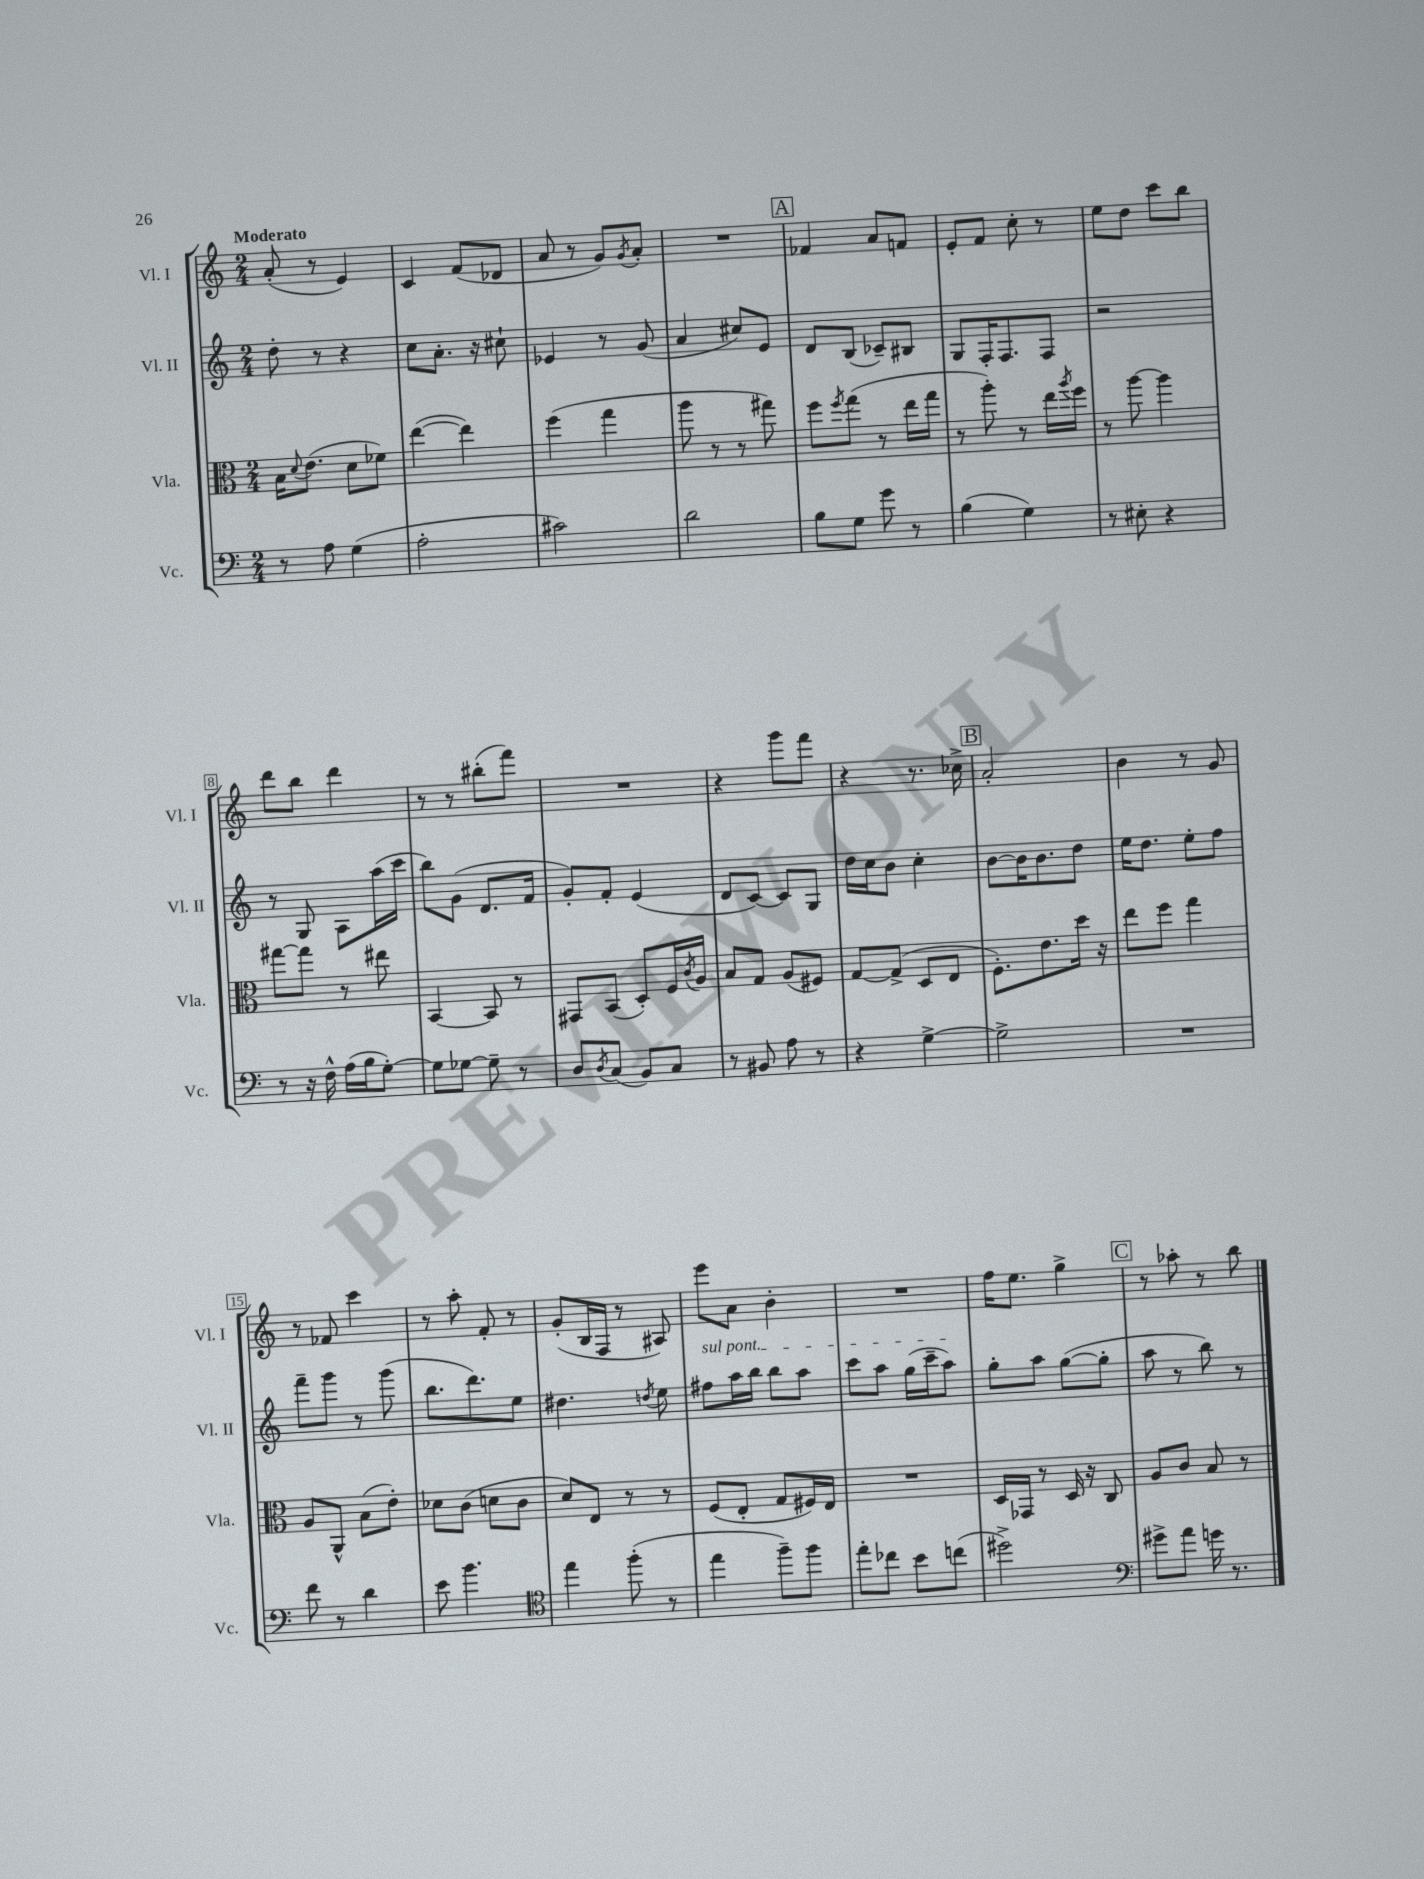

**kern	**kern	**kern	**kern
*staff4	*staff3	*staff2	*staff1
*clefF4	*clefC3	*clefG2	*clefG2
*k[]	*k[]	*k[]	*k[]
*M2/4	*M2/4	*M2/4	*M2/4
8r	16B\LK	8dd'\	(8a'/
.	8qqd/	.	.
.	(8.e\J	.	.
8A\	.	8r	8r
(4G\	8d\L	4r	4e/)
.	8f-\J)	.	.
=	=	=	=
2A'\	([4ee\	8cc\L	4c/
.	.	8.a'\J	.
.	4ee\])	.	(8f/L
.	.	16r	.
.	.	8cc#`\	8d-/J
=	=	=	=
2c#\)	(4ff\	4e-/	8a/
.	.	.	8r
.	4gg\	8r	8g/L)
.	.	.	8qg/
.	.	(8g/	8a'/J
=	=	=	=
2d\	8aa\	4a/	2r
.	8r	.	.
.	8r	8cc#/L)	.
.	8gg#\)	8e/J	.
=	=	=	=
8B\L	8ff\L	8d/L	4f-/
.	8qff/	.	.
8G\J	(8gg\J	(8B/J	.
8g\	8r	8c-~/L)	8a/L
8r	16ee\LL	8B#/J	8f/J
.	16gg\JJ	.	.
=	=	=	=
(4B\	8r	8G/L	8e'/L
.	8aa'\)	16F'/K	8f/J
.	.	8.F/	.
4G\)	8r	.	8cc'\
.	16ee\LL	8F/J	8r
.	8qaa/	.	.
.	16ff\JJ	.	.
=	=	=	=
8r	8r	2r	8ee\L
8E#'\	[8aa\	.	8dd\J
4r	4aa\]	.	8ccc\L
.	.	.	8bb\J
=	=	=	=
8r	[8gg#\L	8r	8ddd\L
16r	8gg#\]J	8G/	8bb\J
16F^^\	.	.	.
(16A\LL	8r	8A\L	4ddd\
16B\J	.	.	.
[8G'\J)	8ee#\	(16aa\L	.
.	.	16ccc\JJ	.
=	=	=	=
8G\]L	[4BB/	8bb\L)	8r
[8G-\J	.	(8g\J	8r
8G-~\]	8BB/]	8.d/L	(8bb#'\L
8r	8r	.	8fff\J)
.	.	16f/Jk	.
=	=	=	=
8D/L	8GG#/L	8g'/L)	2r
8qD/	.	.	.
(8C/J	(8BB/J	8f'/J	.
8BB/L)	8D'/L)	(4e/	.
8C/J	16F/L	.	.
.	8qc/	.	.
.	16A/JJ	.	.
=	=	=	=
8r	8B/L	8d/L	4r
8BB#/	8G/J	[8c/J)	.
8A\	(8A/L	8c/]L	8ggg\L
8r	8F#/J)	8G/J	8fff\J
=	=	=	=
4r	[8G/L	16dd\LL	4r
.	.	16cc\J	.
.	(8G^/]J	8b\J	.
[4G^\	8D/L	4cc'\	8.r
.	8E/J	.	.
.	.	.	16cc-^\
=	=	=	=
2G^\]	8.F'\L)	[8b\L	2a'/
.	.	16b\]K	.
.	8.e\	8.b\	.
.	16dd\Jk	8dd\J	.
.	16r	.	.
=	=	=	=
2r	8ee\L	16ee\LK	4b\
.	.	8.dd\J	.
.	8ff\J	.	.
.	4gg\	8ee'\L	8r
.	.	8ff\J	8g/
=	=	=	=
8f\	8A/L	8fff~\L	8r
8r	8AA^^/J	8ggg\J	8f-/
4d\	(8B\L	8r	4ccc\
.	8e'\J)	(8ggg\	.
=	=	=	=
8e\	8d-\L	8.bb\L	8r
4.b\	(8c\J	.	8aa'\
.	.	8.ddd\)	.
.	8d\L	.	8f'/
.	8c\J	8ee\J	8r
=	=	=	=
*clefC4	*	*	*
4ee\	8d/L)	4.dd#\	(8g'/L
.	8E/J	.	16B/L
.	.	.	16F/JJ
(8ff'\	8r	.	8r
.	.	8qdd/	.
8r	8r	8ee\	8A#/)
=	=	=	=
4ee\	(8F/L	8ff#\L	8eee\L
.	8E'/J	16aa\L	8a\J
.	.	16bb\JJ	.
8ff~\L)	8G/L	8bb\L	4b'\
8ff\J	16F#/L)	8aa\J	.
.	16E/JJ	.	.
=	=	=	=
8ee'\L	2r	8ccc\L	2r
8cc-\J	.	8aa\J	.
8b\L	.	(16gg\LL	.
.	.	16ccc~\J	.
(8cc\J	.	8aa\J)	.
=	=	=	=
2dd#^\)	16D/LL	8gg'\L	16ff\LK
.	16GG-/JJ	.	8.ee\J
.	8r	8aa\J	.
.	16D/	([8gg\L	4gg^\
.	16r	.	.
.	8C/	8gg'\]J	.
=	=	=	=
*clefF4	*	*	*
8g#^\L	8A/L	8aa\	8r
8a\J	8c/J	8r	8aa-'\
16g\	8B/	8bb\)	8r
8.r	.	.	.
.	8r	8r	8bb\
==	==	==	==
*-	*-	*-	*-
